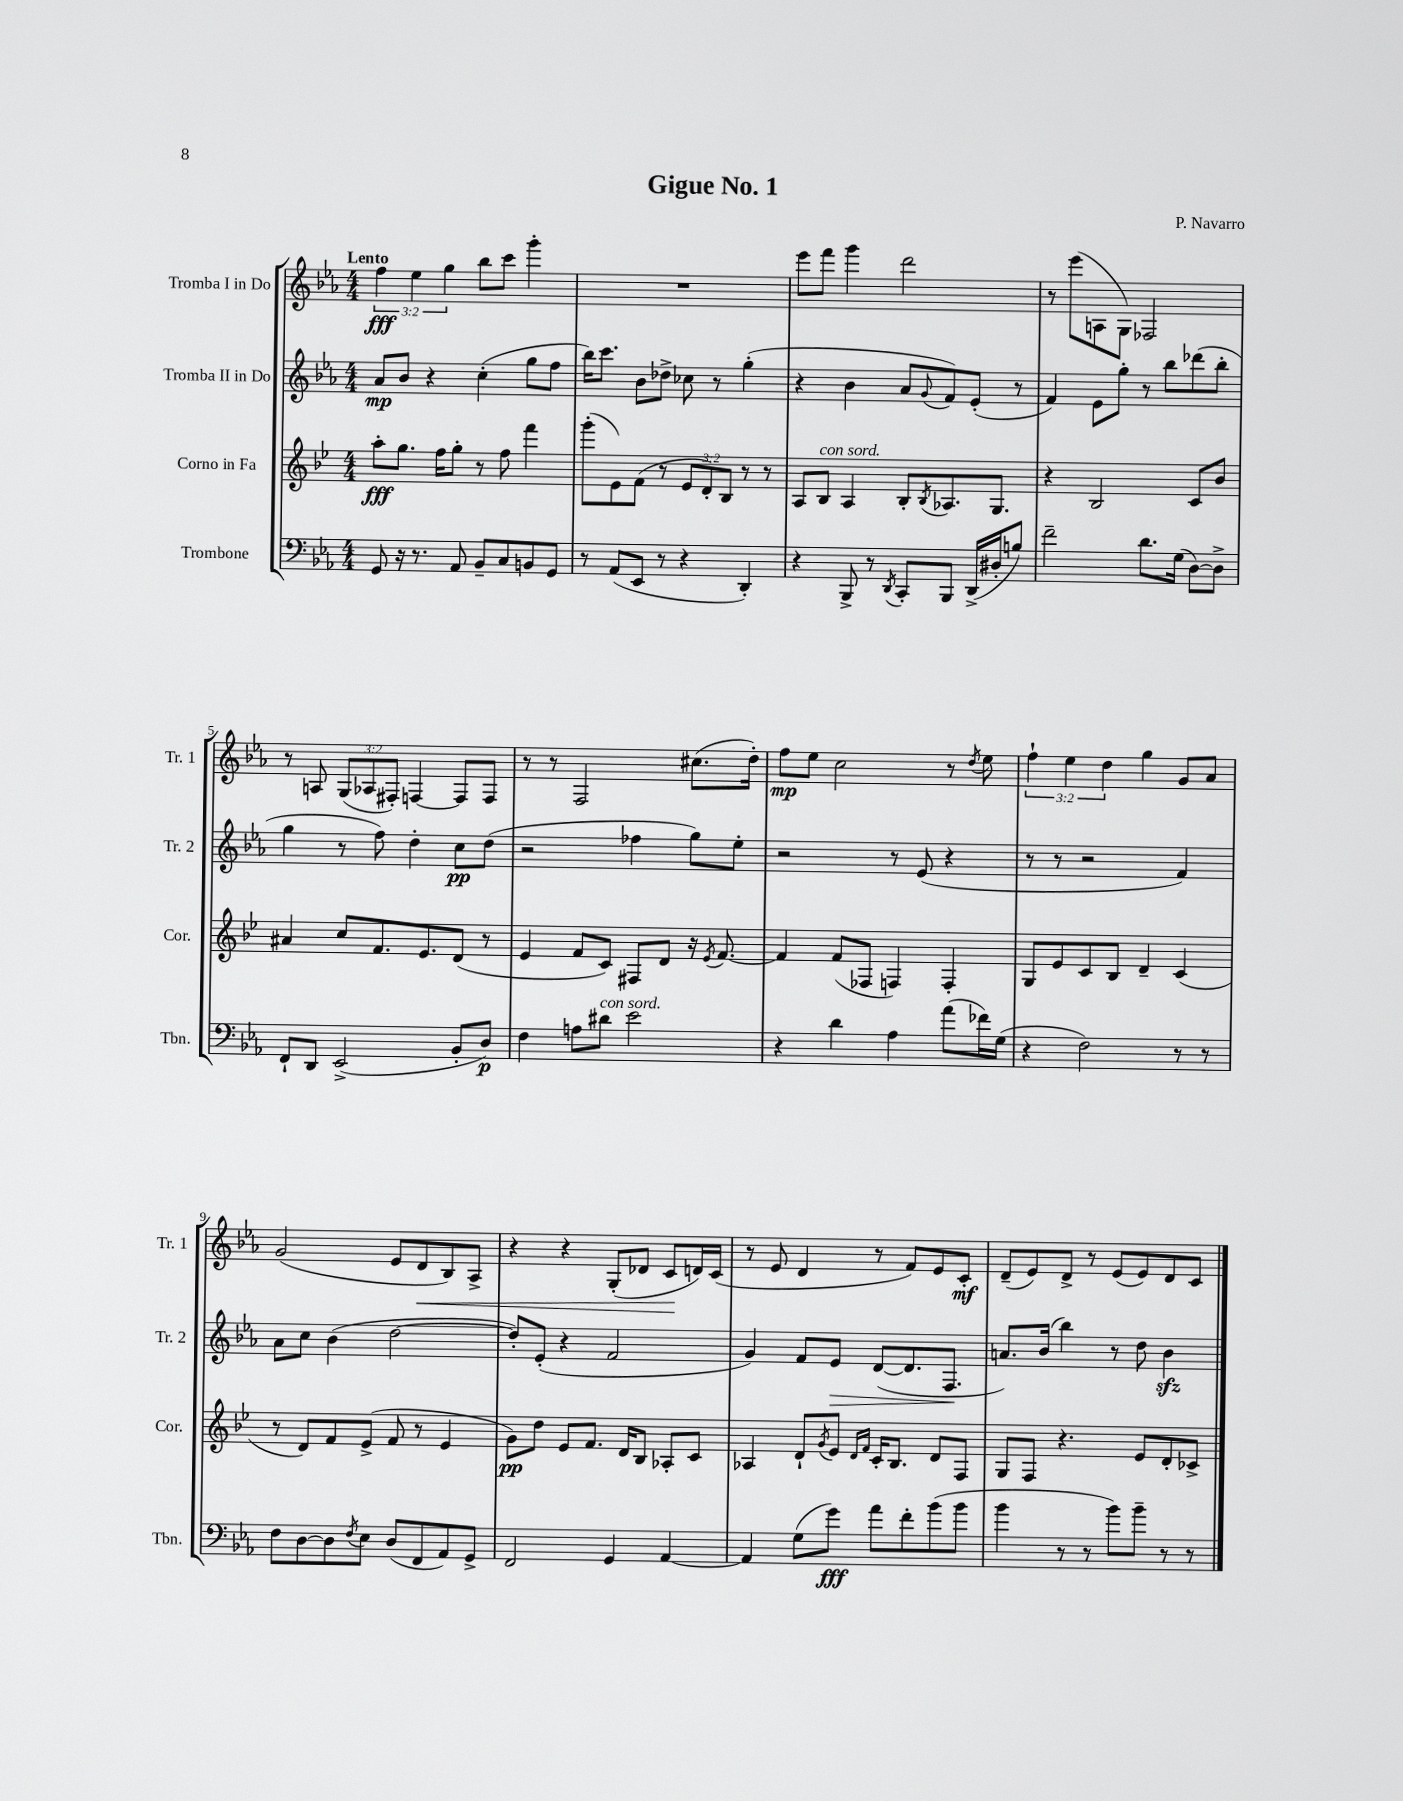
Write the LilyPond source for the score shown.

\header { title = "Gigue No. 1" composer = "P. Navarro" }
<<
\new StaffGroup <<
\new Staff = "s0" \with { instrumentName = "Tromba I in Do" shortInstrumentName = "Tr. 1" } {
    \clef treble \key ees \major \numericTimeSignature \time 4/4 \override Staff.TupletNumber.text = #tuplet-number::calc-fraction-text \tempo "Lento"
    \tuplet 3/2 { f''4\fff ees''4 g''4 } bes''8 c'''8 g'''4-. |
    R1 |
    ees'''8 f'''8 g'''4 d'''2 |
    r8 ees'''8( a8 g8) fes2 |
    r8 a8 \tuplet 3/2 { g8( aes8 fis8-.) } f4~ f8 f8 |
    r8 r8 f2 cis''8.( d''16-.) |
    f''8\mp ees''8 c''2 r8 \acciaccatura { d''8 } ees''8 |
    \tuplet 3/2 { f''4-! ees''4 d''4 } g''4 g'8 aes'8 |
    g'2( ees'8 d'8\< bes8) aes8-> |
    r4 r4 g8-.( des'8 c'8\! d'16) c'16( |
    r8 ees'8 d'4 r8 f'8) ees'8 c'8-.\mf |
    d'8--( ees'8) d'8-> r8 ees'8( ees'8) d'8 c'8 \bar "|." |
}
\new Staff = "s1" \with { instrumentName = "Tromba II in Do" shortInstrumentName = "Tr. 2" } {
    \clef treble \key ees \major \numericTimeSignature \time 4/4
    aes'8\mp bes'8 r4 c''4-.( g''8 f''8 |
    bes''16) c'''8. bes'8 des''8-> ces''8 r8 g''4-.( |
    r4 bes'4 aes'8 \appoggiatura { g'8 } f'8) ees'8-.( r8 |
    f'4) ees'8 g''8-. r8 bes''8 des'''8( bes''8-. |
    g''4 r8 f''8) d''4-. c''8\pp d''8( |
    r2 fes''4 g''8) ees''8-. |
    r2 r8 ees'8( r4 |
    r8 r8 r2 f'4) |
    aes'8 c''8 bes'4( d''2~ |
    d''8-.) ees'8-.( r4 f'2 |
    g'4) f'8 ees'8\> d'8~( d'8. f8.\! |
    a'8.) bes'16( bes''4) r8 d''8 bes'4\sfz \bar "|." |
}
\new Staff = "s2" \with { instrumentName = "Corno in Fa" shortInstrumentName = "Cor." } {
    \clef treble \key bes \major \numericTimeSignature \time 4/4 \override Staff.TupletNumber.text = #tuplet-number::calc-fraction-text
    a''8-.\fff g''8. f''16 g''8-. r8 f''8 f'''4 |
    g'''8-.( ees'8) f'8( r8 \tuplet 3/2 { ees'8 d'8-.) bes8 } r8 r8 |
    a8 bes8^\markup { \italic "con sord." } a4 bes8-. \acciaccatura { bes8 } aes8. g8. |
    r4 bes2 c'8 bes'8 |
    ais'4 c''8 f'8. ees'8. d'8( r8 |
    ees'4 f'8 c'8) fis8 d'8 r16 \acciaccatura { ees'8 } f'8.~ |
    f'4 f'8( fes8 f4) f4-. |
    g8 ees'8 c'8 bes8 d'4-- c'4( |
    r8 d'8) f'8 ees'8->( f'8 r8 ees'4 |
    g'8\pp) d''8 ees'8 f'8. d'16 bes8 aes8-. c'8 |
    aes4 d'8-! \acciaccatura { g'8 } ees'8 \grace { d'16 f'16 } c'16-. bes8. d'8 f8 |
    g8 f8 r4. ees'8 d'8-. ces'8-> \bar "|." |
}
\new Staff = "s3" \with { instrumentName = "Trombone" shortInstrumentName = "Tbn." } {
    \clef bass \key ees \major \numericTimeSignature \time 4/4
    g,8 r16 r8. aes,8 bes,8-- c8 b,8 g,8 |
    r8 aes,8( ees,8 r8 r4 d,4-.) |
    r4 bes,,8-> r8 \acciaccatura { d,8 } c,8-. bes,,8 d,16->( dis16-. b8) |
    f'2-- d'8. g16( d8~) d8-> |
    f,8-! d,8 ees,2->( bes,8-. d8\p) |
    f4 a8 dis'8^\markup { \italic "con sord." } ees'2 |
    r4 d'4 aes4 aes'8( fes'16) g16( |
    r4 f2) r8 r8 |
    f8 d8~ d8 \acciaccatura { f8 } ees8 d8( f,8 aes,8) g,8-> |
    f,2 g,4 aes,4~ |
    aes,4 g8( g'8\fff) aes'8 f'8-. bes'8( bes'8 |
    bes'4 r8 r8 bes'8) bes'8-- r8 r8 \bar "|." |
}
>>
>>
